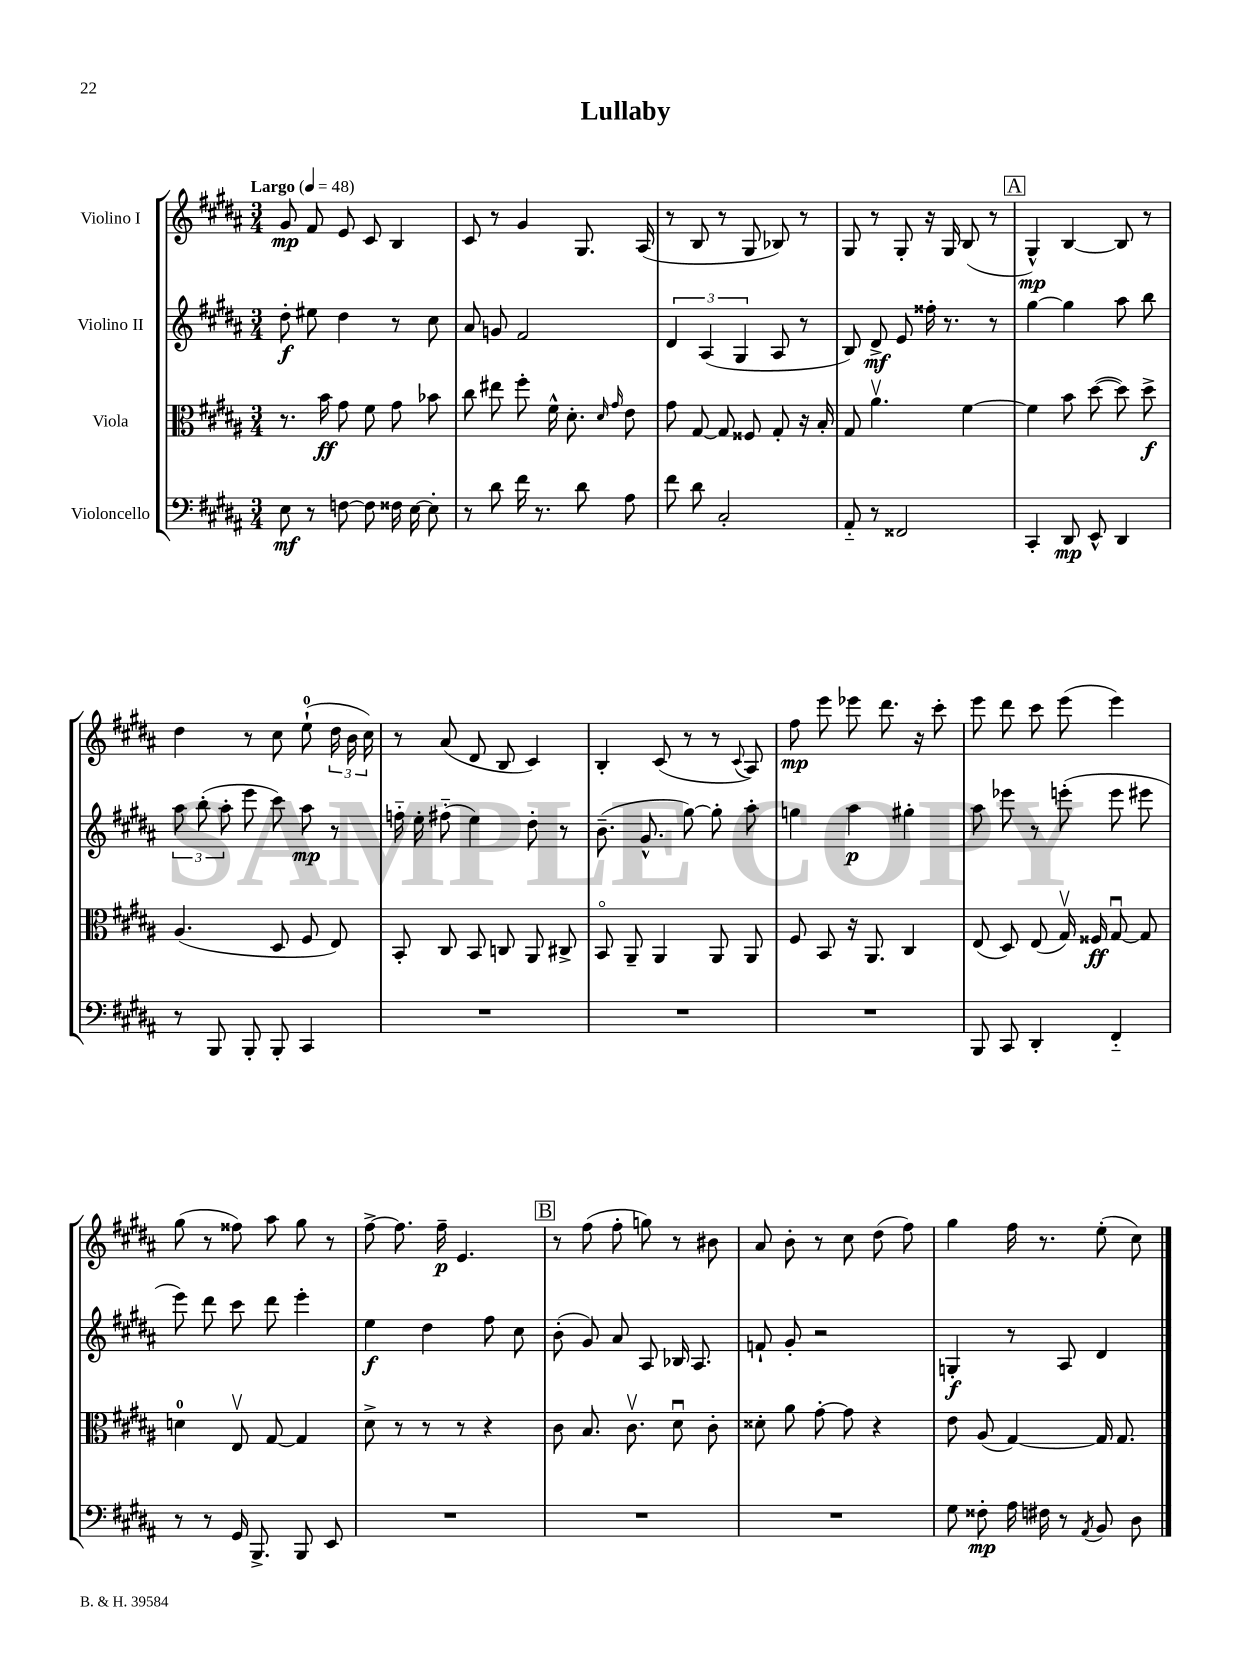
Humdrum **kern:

**kern	**kern	**kern	**kern
*staff4	*staff3	*staff2	*staff1
*clefF4	*clefC3	*clefG2	*clefG2
*k[f#c#g#d#a#]	*k[f#c#g#d#a#]	*k[f#c#g#d#a#]	*k[f#c#g#d#a#]
*M3/4	*M3/4	*M3/4	*M3/4
*MM48	*MM48	*MM48	*MM48
8E\	8.r	8dd#'\	8g#/
8r	.	8ee#\	8f#/
.	16b\	.	.
[8F\	8g#\	4dd#\	8e/
8F\]	8f#\	.	8c#/
16F##\	8g#\	8r	4B/
[16E\	.	.	.
8E'\]	8b-\	8cc#\	.
=	=	=	=
8r	8cc#\	8a#/	8c#/
8d#\	8ee#\	8g/	8r
16f#\	8ff#'\	2f#/	4g#/
8.r	.	.	.
.	16f#^^\	.	.
.	8.d#'\	.	.
8d#\	.	.	8.G#/
.	16qqd#/	.	.
.	16qqg#/	.	.
8A#\	8e\	.	.
.	.	.	(16A#/
=	=	=	=
8f#\	8g#\	6d#/	8r
8d#\	[8G#/	.	8B/
.	.	(6A#/	.
2C#'/	8G#/]	.	8r
.	.	6G#/	.
.	8F##/	.	8G#/
.	8G#'/	8A#/	8B-/)
.	16r	8r	8r
.	16B'/	.	.
=	=	=	=
8AA#'~/	8G#/	8B/)	8G#/
8r	4.a#v\	8d#^/	8r
2FF##/	.	8e/	8G#'/
.	.	16ff##'\	16r
.	.	8.r	16G#/
.	[4f#\	.	(8B/
.	.	8r	8r
=	=	=	=
4CC#'/	4f#\]	[4gg#\	4G#^^/)
8DD#/	8b\	4gg#\]	[4B/
8EE^^/	([8dd#\	.	.
4DD#/	8dd#\])	8aa#\	8B/]
.	8dd#^\	8bb\	8r
=	=	=	=
8r	(4.A#/	12aa#\	4dd#\
.	.	(12bb'\	.
8BBB/	.	.	.
.	.	12aa#'\	.
8BBB'/	.	8eee\	8r
8BBB'/	8D#/	8ccc#\)	8cc#\
4CC#/	8F#/	8aa#\	(8ee`\
.	8E/)	8r	24dd#\
.	.	.	24b\
.	.	.	24cc#\)
=	=	=	=
2.r	8BB'/	16ff'~\	8r
.	.	16ee'\	.
.	8C#/	(8ff#'~\	(8a#/
.	8BB/	4ee\)	8d#/
.	8C/	.	8B/
.	8AA#/	8dd#'\	4c#/)
.	8C#^/	8r	.
=	=	=	=
2.r	8BBo/	(8.b~\	4B'/
.	8AA#~/	.	.
.	.	8.g#^^/	.
.	4AA#/	.	(8c#/
.	.	[8gg#\)	8r
.	8AA#/	8gg#'\]	8r
.	.	.	8qqc#/
.	8AA#/	8aa#'\	8A#/)
=	=	=	=
2.r	8F#/	4gg\	8ff#\
.	8BB/	.	8eee\
.	16r	4aa#\	8eee-\
.	8.AA#/	.	.
.	.	.	8.ddd#\
.	4C#/	4gg#'\	.
.	.	.	16r
.	.	.	8ccc#'\
=	=	=	=
8BBB/	(8E/	8aa#\	8eee\
8CC#/	8D#/)	8eee-\	8ddd#\
4DD#'/	(8E/	8r	8ccc#\
.	16G#v/)	(8eee'\	(8eee\
.	16F##/	.	.
4FF#'~/	[8G#u/	8eee\	4eee\)
.	8G#/]	8eee#\	.
=	=	=	=
8r	4d\	8eee\)	(8gg#\
8r	.	8ddd#\	8r
16GG#/	8Ev/	8ccc#\	8ff##\)
8.BBB^/	.	.	.
.	[8G#/	8ddd#\	8aa#\
8BBB/	4G#/]	4eee'\	8gg#\
8EE/	.	.	8r
=	=	=	=
2.r	8d#^\	4ee\	[8ff#^\
.	8r	.	8.ff#\]
.	8r	4dd#\	.
.	.	.	16ff#~\
.	8r	.	4.e/
.	4r	8ff#\	.
.	.	8cc#\	.
=	=	=	=
2.r	8c#\	(8b'\	8r
.	8.B/	8g#/)	(8ff#\
.	.	8a#/	8ff#'\
.	8.c#v\	.	.
.	.	8A#/	8gg\)
.	8d#u\	16B-/	8r
.	.	8.A#/	.
.	8c#'\	.	8b#\
=	=	=	=
2.r	8d##'\	8f`/	8a#/
.	8a#\	8g#'/	8b'\
.	[8g#'\	2r	8r
.	8g#\]	.	8cc#\
.	4r	.	(8dd#\
.	.	.	8ff#\)
=	=	=	=
8G#\	8e\	4G'/	4gg#\
8F##'\	(8A#/	.	.
16A#\	[4G#/)	8r	16ff#\
16F#\	.	.	8.r
8r	.	8A#/	.
8qAA#/	.	.	.
8BB/	16G#/]	4d#/	(8ee'\
.	8.G#/	.	.
8D#\	.	.	8cc#\)
==	==	==	==
*-	*-	*-	*-
